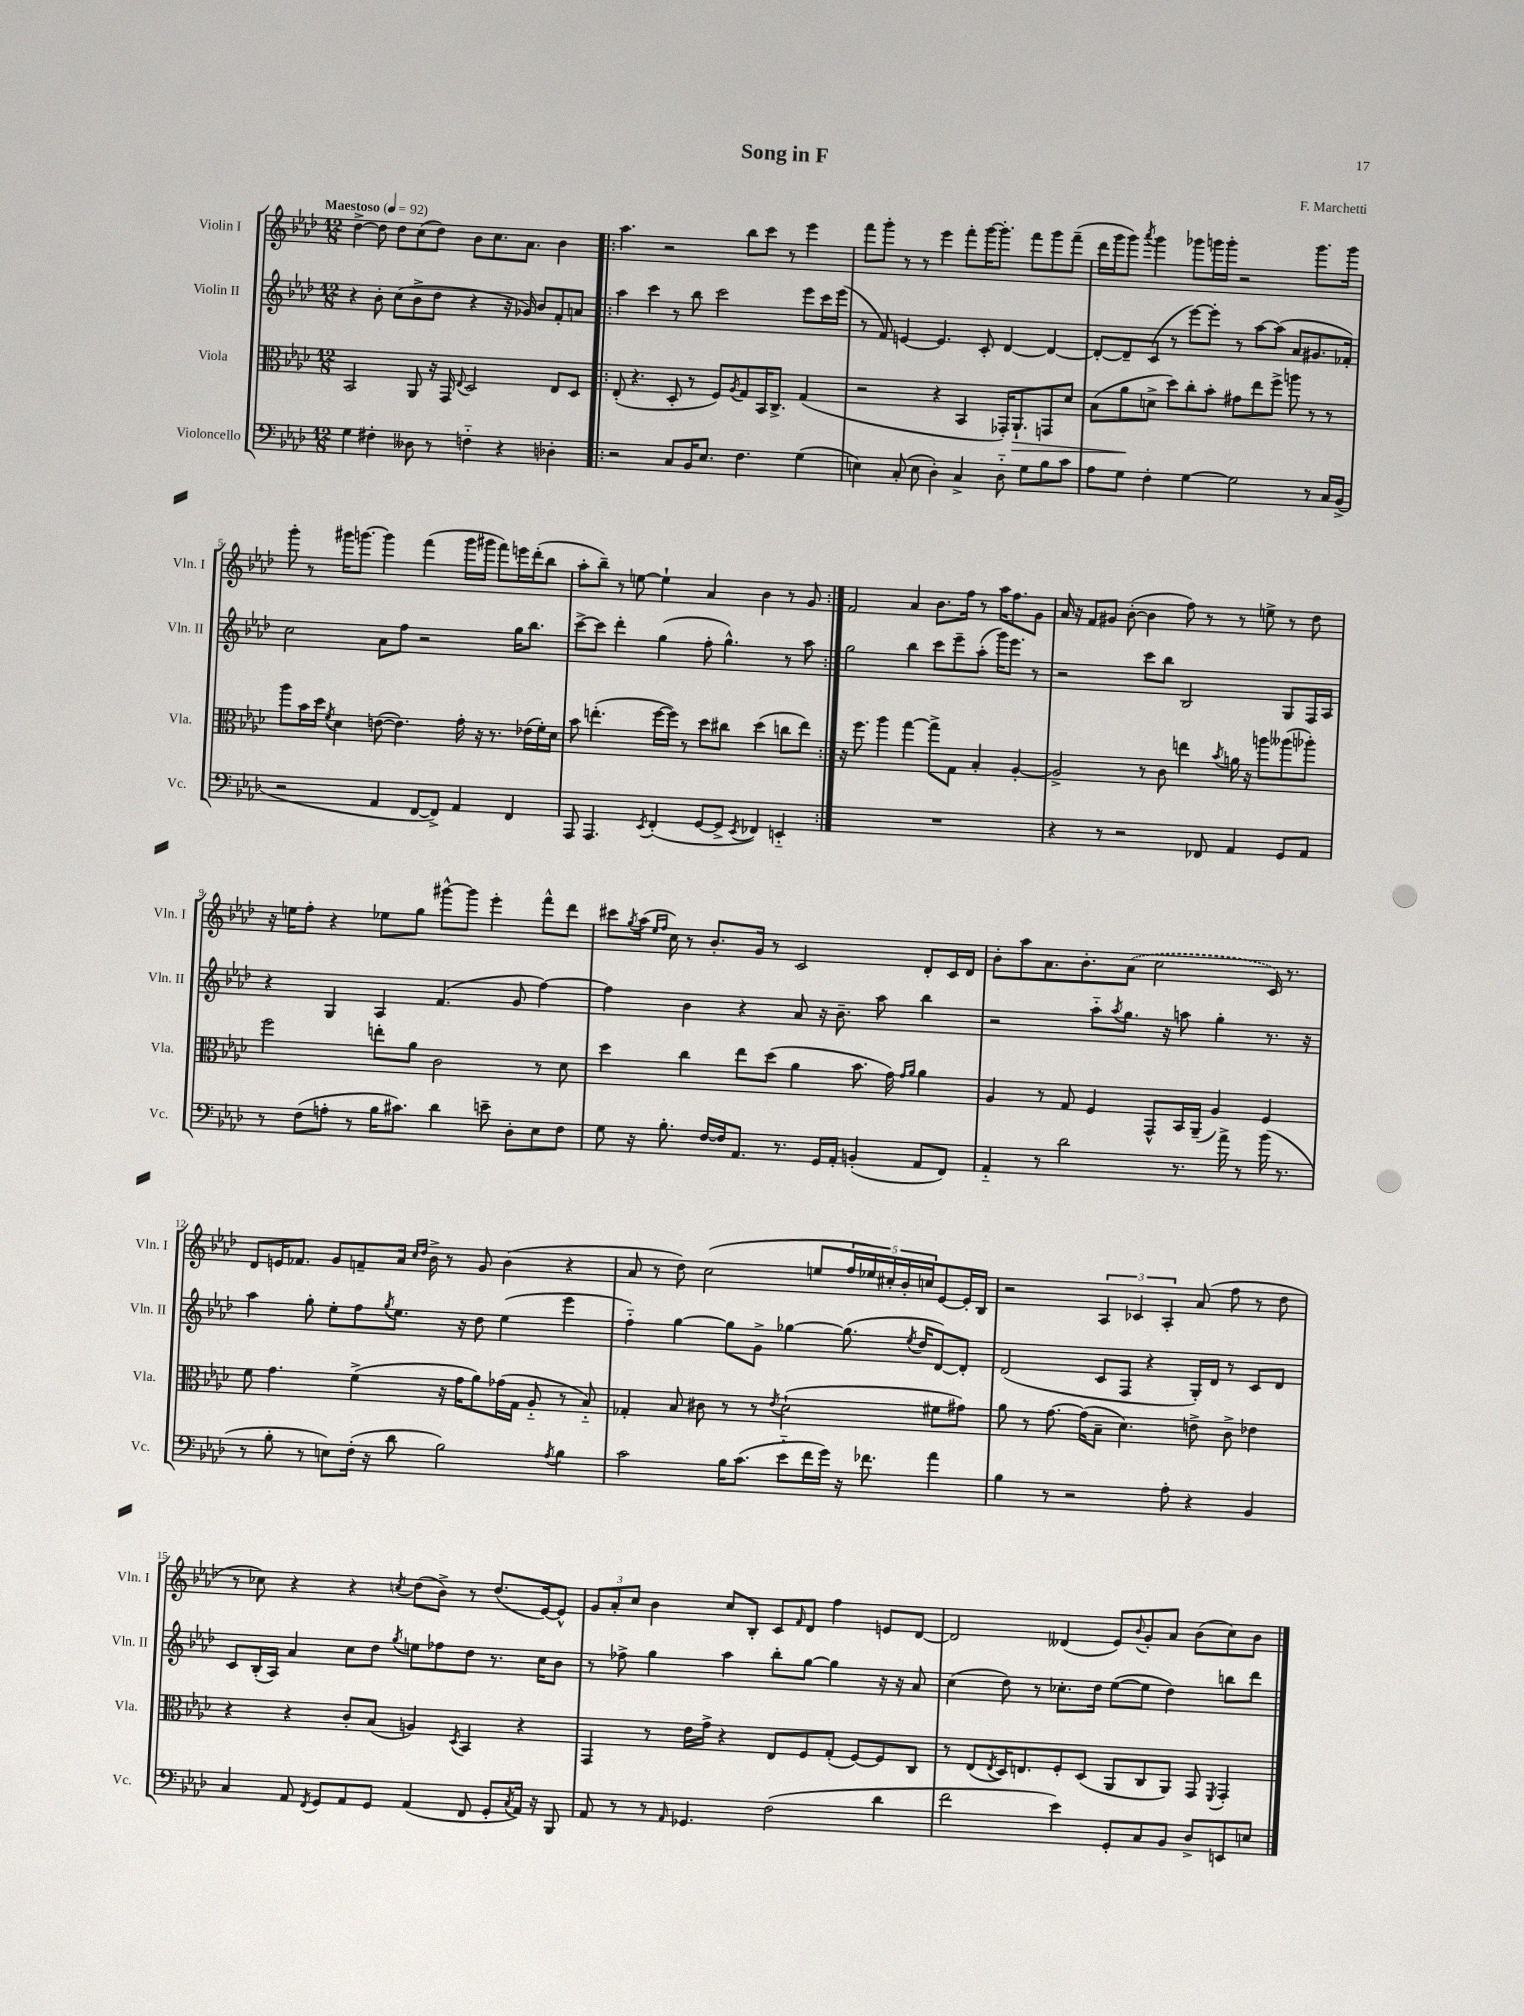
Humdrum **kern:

**kern	**kern	**kern	**kern
*staff4	*staff3	*staff2	*staff1
*clefF4	*clefC3	*clefG2	*clefG2
*k[b-e-a-d-]	*k[b-e-a-d-]	*k[b-e-a-d-]	*k[b-e-a-d-]
*M12/8	*M12/8	*M12/8	*M12/8
*MM92	*MM92	*MM92	*MM92
4G\	2BB-/	4r	[4dd-^\
4F#'\	.	8b-'\	8dd-\]
.	.	(8cc\L	8dd-\L
8D--\	8AA-/	8b-^\	(8cc\
8r	16r	8dd-\J	8dd-\J)
.	16GG/	.	.
.	8qqE-/	.	.
4F'~\	2D-/	4r	8b-\L
.	.	.	8.cc\
4r	.	16r	.
.	.	16g-/)	8.a-\J
.	.	8b-/L	.
4D-'\	8E-/L	8f'/	4b-\
.	8D-/J	8a/J	.
=!|:	=!|:	=!|:	=!|:
2r	(8E-'/	4aa-\	4.aa-\
.	4.r	.	.
.	.	4ccc\	.
.	.	.	2r
8C/L	8D-'/	8r	.
16BB-/K	8r	8bb-\	.
8.E-/J	.	.	.
.	8F/L)	2ccc\	.
.	8qA-/	.	.
4.F\	8G/	.	8bb-\L
.	16BB-/K	.	8ccc\J
.	8.C^/J	.	.
.	.	.	8r
(4G\	(4G/	8eee-\L	4eee-\
.	.	16ccc\L	.
.	.	(16eee-\JJ	.
=	=	=	=
4E\)	2r	8r	8fff\L
.	.	8f/)	8ggg'\J
(8C'/	.	[4e/	8r
8E\	.	.	8r
4D-'\)	4r	4.e/]	4eee-\
4C^/	4BB-/	.	8fff'\L
.	.	8c'/	[16ggg\K
.	.	.	8.ggg'\]J
8D-'~\	16GG-'/LK)	[4d-/	.
.	8.AA-`/	.	.
8G\L	.	.	8fff\L
8B-\	8GG/	4d-/_	8ggg\
8c\J	8d-/J	.	(8fff~\J
=	=	=	=
8A-\L	(8B-\L	8d-'/_L	16ddd-\LL
.	.	.	16ggg\J
8G\J	8a-\	8d-~/]	8ggg\J)
.	.	.	8qaaa-/
4F'\	8d^\J	(8c/J	4ggg\
.	8dd-\L)	8r	.
[4G\	8cc'\	[8eee-\L)	8ggg-\L
.	8b-'\J	8eee-'\]J	16ggg\L
.	.	.	16ggg'\JJ
2G\]	8g#\L	8r	2r
.	8ee-\	[8aa-\L	.
.	8ff^\J	(8aa-\]J	.
.	8aa\	8a-/L	.
8r	8r	8.g#/	8.ggg\L
16C/LL	8r	.	.
(16BB-^/JJ	.	16f-'/Jk)	16ggg\Jk
=	=	=	=
2r	8aa-\L	2cc\	8ggg'\
.	16b-\L	.	8r
.	16dd-\JJ	.	.
.	8qf/	.	.
.	4d-\	.	16ggg#\LK
.	.	.	[8.ggg\J
4AA-/	([8e\	8a-\L	4ggg\]
.	4.e\])	8ff\J	.
[8FF/L	.	2r	(4fff\
8FF^/]J)	.	.	.
4AA-/	16g'\	.	16ggg\LL
.	16r	.	16ggg#\JJ
.	8.r	.	8fff\L)
4FF/	.	16gg\LK	16eee\L
.	(16e-\LL	8.bb-\J	(16ddd-'\J
.	16f'\)	.	8bb-\J
.	16d-\JJ	.	.
=	=	=	=
8AAA-/	8b-\	[8ccc^\L	8aa-'\L
4.AAA-/	(4.ee'\	8ccc\]J	8bb-~\J)
.	.	4ddd-'\	8r
.	.	.	[8ee\
8qEE-/	.	.	.
(4FF'/	[16ff\LL	(4gg\	4ee`\]
.	16ff\]JJ)	.	.
.	8r	.	.
[8GG/L	8dd-\L	8ff'\	4a-/
8GG^/]J	8cc#\J	4.gg^^\)	.
8qEE-/	.	.	.
4FF-/)	(4dd-\	.	4b-\
4EE'~/	8cc\L	8r	8r
.	8ee\J)	8aa-\	8g/
=:|!	=:|!	=:|!	=:|!
1.r	16r	2gg\	2f/
.	8.ff\	.	.
.	4aa-\	.	.
.	[4gg\	4bb-\	4a-/
.	8gg^\]L	8ccc\L	8.b-\L
.	8G\J	8eee-~\	.
.	.	.	16ff\Jk
.	4B-'/	(8aa-'\J	8r
.	.	16ggg\LK)	16aa-\LK
.	.	8.eee-\J	8.ff\
.	[4A-'/	.	.
.	.	8r	8g\J
=	=	=	=
4r	2A-^/]	2r	16a-/
.	.	.	16r
.	.	.	8f/L
8r	.	.	8g#/J
2r	.	.	([8b-'\
.	8r	8ccc\L	4b-\]
.	8c\	8bb-\J	.
.	4ee\	2B-/	8ff\)
8FF-/	.	.	8r
.	8qb-/	.	.
4AA-/	16a\	.	8r
.	16r	.	.
.	8aa\L	.	8ee^\
8GG/L	(8aa--\	8G/L	8r
8AA-/J	8aa-'\J)	16F/L	8dd-\
.	.	16A-/JJ	.
=	=	=	=
8r	2ff\	4r	16r
.	.	.	16ee\LK
(8F\L	.	.	8ff'\J
8A'\J	.	4G/	4r
8r	.	.	.
16B-\LK	8ee'\L	4A-/	8ee-\L
8.c#\J)	.	.	.
.	8a-\J	.	8gg\J
4d-\	2c\	(4.f/	[8ggg#^^\L
.	.	.	8ggg#\]J
8e~\	.	.	4eee-'\
8D-'\L	.	8g/	.
8E-\	8r	[4ff\)	8fff^^\L
8F\J	8d-\	.	8ddd-\J
=	=	=	=
8G\	4dd-\	4ff\]	8ccc#\L
.	.	.	8qgg/
16r	.	.	(16aa-\Jk
.	.	.	16qqee-/LL
.	.	.	16qqff/JJ
8.B-'\	.	.	16cc\)
.	4cc\	4b-\	8r
[16F/LL	.	.	8.b-'/L
16F/]J	.	.	.
8.AA-/J	8ee-\L	4r	.
.	.	.	16g/Jk
.	(8dd-\J	.	8r
8.r	.	.	.
.	4a-\	8a-/	2c/
16GG/LL	.	16r	.
16AA-'/JJ	.	8.b-~\	.
(4BB'/	8.b-\	.	.
.	.	8aa-\	.
.	16g\)	.	.
.	16qqg/LL	.	.
.	16qqa-/JJ	.	.
8AA-/L	4a-\	4bb-\	8d-'/L
8FF/J)	.	.	16c/L
.	.	.	16d-/JJ
=	=	=	=
4AA-'~/	4A-/	2r	8b-'\L
.	.	.	8aa-\
8r	8r	.	8.a-\
2d-\	8G/	.	.
.	.	.	8.b-'\
.	4F/	8aa-'~\L	.
.	.	8qaa-/	.
.	.	8.gg\J	(8a-\J
.	8GG^^/L	.	2cc\
.	.	16r	.
8.r	16BB-/L	8aa\	.
.	(16AA-~/JJ	.	.
.	4A-/)	4gg'\	.
16a-^\	.	.	.
8r	.	.	.
(16b-\	4F/	8.r	16c/)
8.r	.	.	8.r
.	.	16r	.
=	=	=	=
8r	8f\	4aa-\	8d-/L
8B-'\	4.g\	.	16e/K
.	.	.	8.f-/J
8r	.	8gg'\	.
8E\L)	.	8ee-'\L	8g/L
(16F'\Jk	(4f^\	8ff\	8f~/
16r	.	.	.
.	.	8qgg/	.
8d-\	.	8.ee-\J	16a-/Jk
.	.	.	16qqcc/LL
.	.	.	16qqdd-/JJ
.	.	.	16b-^\
2B-\)	16r	.	8r
.	16g\LK	16r	.
.	8a-\)	8dd-\	8g/
.	(16g-\L	(4ee-\	(4b-\
.	16G\JJ	.	.
.	8A-'~/	.	.
8qA-/	.	.	.
4B-\	8r	4eee-\	4r
.	8B-'~/)	.	.
=	=	=	=
2c\	4G-'/	4ff'~\)	8a-/
.	.	.	8r
.	8B-/	[4gg\	8dd-\)
.	8c#\	.	(2cc\
16B-\LK	8r	8gg\]L	.
(8.c\J	.	.	.
.	8r	8g^\J	.
.	8qe-/	.	.
8e-'~\L	(2d-`\	[4gg-\	.
16f\L	.	.	8ee/L
16g\JJ)	.	.	.
16r	.	(8.gg-\]	20ff/L
.	.	.	20ee-/)
8.f-\	.	.	.
.	.	.	20cc#'/
.	.	.	20b-'/
.	.	8qee-/	.
.	.	16dd-/LK	.
.	.	.	20cc/J
4a-\	8f#\L	[8d-/)	[8e-/
.	8g#\J)	8d-'/]J	16e-'/]L
.	.	.	16B-/JJ
=	=	=	=
4B-\	8a-\	(2d-/	2r
.	8r	.	.
8r	[8.g\	.	.
2r	.	.	.
.	(16g\]LK	.	.
.	8B-~\J	8c/L	6A-/
.	4.d-\)	8F/J	.
.	.	.	6c-/
.	.	4r	.
.	.	.	6A-'/
8A-'\	.	.	.
4r	8e^\	16G'/LL)	(8a-/
.	.	16d-/JJ	.
.	8c^\	8r	8ff\
4BB-/	4e-\	8c/L	8r
.	.	8d-/J	8dd-\
=	=	=	=
4C/	4r	8c/L	8r
.	.	(16B-'/L	8cc-\)
.	.	16A-/JJ)	.
8AA-/	4r	4a-/	4r
8qFF/	.	.	.
8GG/L	.	.	.
8AA-/	8c'/L	8cc\L	4r
8GG/J	(8B-/J	8dd-\J	.
.	.	8qgg/	8qcc/
(4AA-/	4A/)	8ee\L	(8dd-\L
.	.	8ff-\	8b-^\J)
.	8qD-/	.	.
8FF/	4BB-/	8dd-\J	8r
8GG'/L	.	8.r	(8.dd-/L
8qC/	.	.	.
16AA-/Jk)	4r	.	.
16r	.	16cc\LK	[16e-/k)
8BBB-/	.	8b-\J	8e-^^/]J
=	=	=	=
8AA-/	4GG/	8r	12g/L
.	.	.	12a-'/
8r	.	8ff-^\	.
.	.	.	12cc/J
8r	8r	4gg\	4b-\
16qqAA-/	.	.	.
4.GG-/	16e-\LL	.	.
.	16g^\JJ	.	.
.	4r	4aa-\	8cc/L
.	.	.	8B-'/J
(2F\	8E-/L	8bb-'\L	8c/L
.	.	.	16qqf/
.	8F/	[8gg\J	8d-/J
.	(8G'/J	4gg\]	4ff\
.	[8F/L)	.	.
4d-\	8F/]	16r	8e/L
.	.	16r	.
.	8C/J	8a-/	[8d-/J
=	=	=	=
2f\	8r	(4cc\	2d-/]
.	(8E-/L	.	.
.	8qE-/	.	.
.	16D-/K)	8dd-\)	.
.	8.E/	.	.
.	.	8r	.
4e-\)	8F'/	8.cc-'\L	(4d--/
.	(8D-/J	.	.
.	.	16dd-\Jk	.
8GG'/L	8AA-/L	([8ee-\L	8e-/L)
.	.	.	8qqb-/
8C/	8C/	8ee-\]J	8g'/
8BB-/J	8AA-/J)	4dd-\)	8a-/J
8D-^/L	8GG/	.	(8b-\L
.	8qFF/	.	.
8EE/	4GG'/	8bb\L	8cc\)
8E/J	.	8ddd-\J	8b-\J
==	==	==	==
*-	*-	*-	*-
